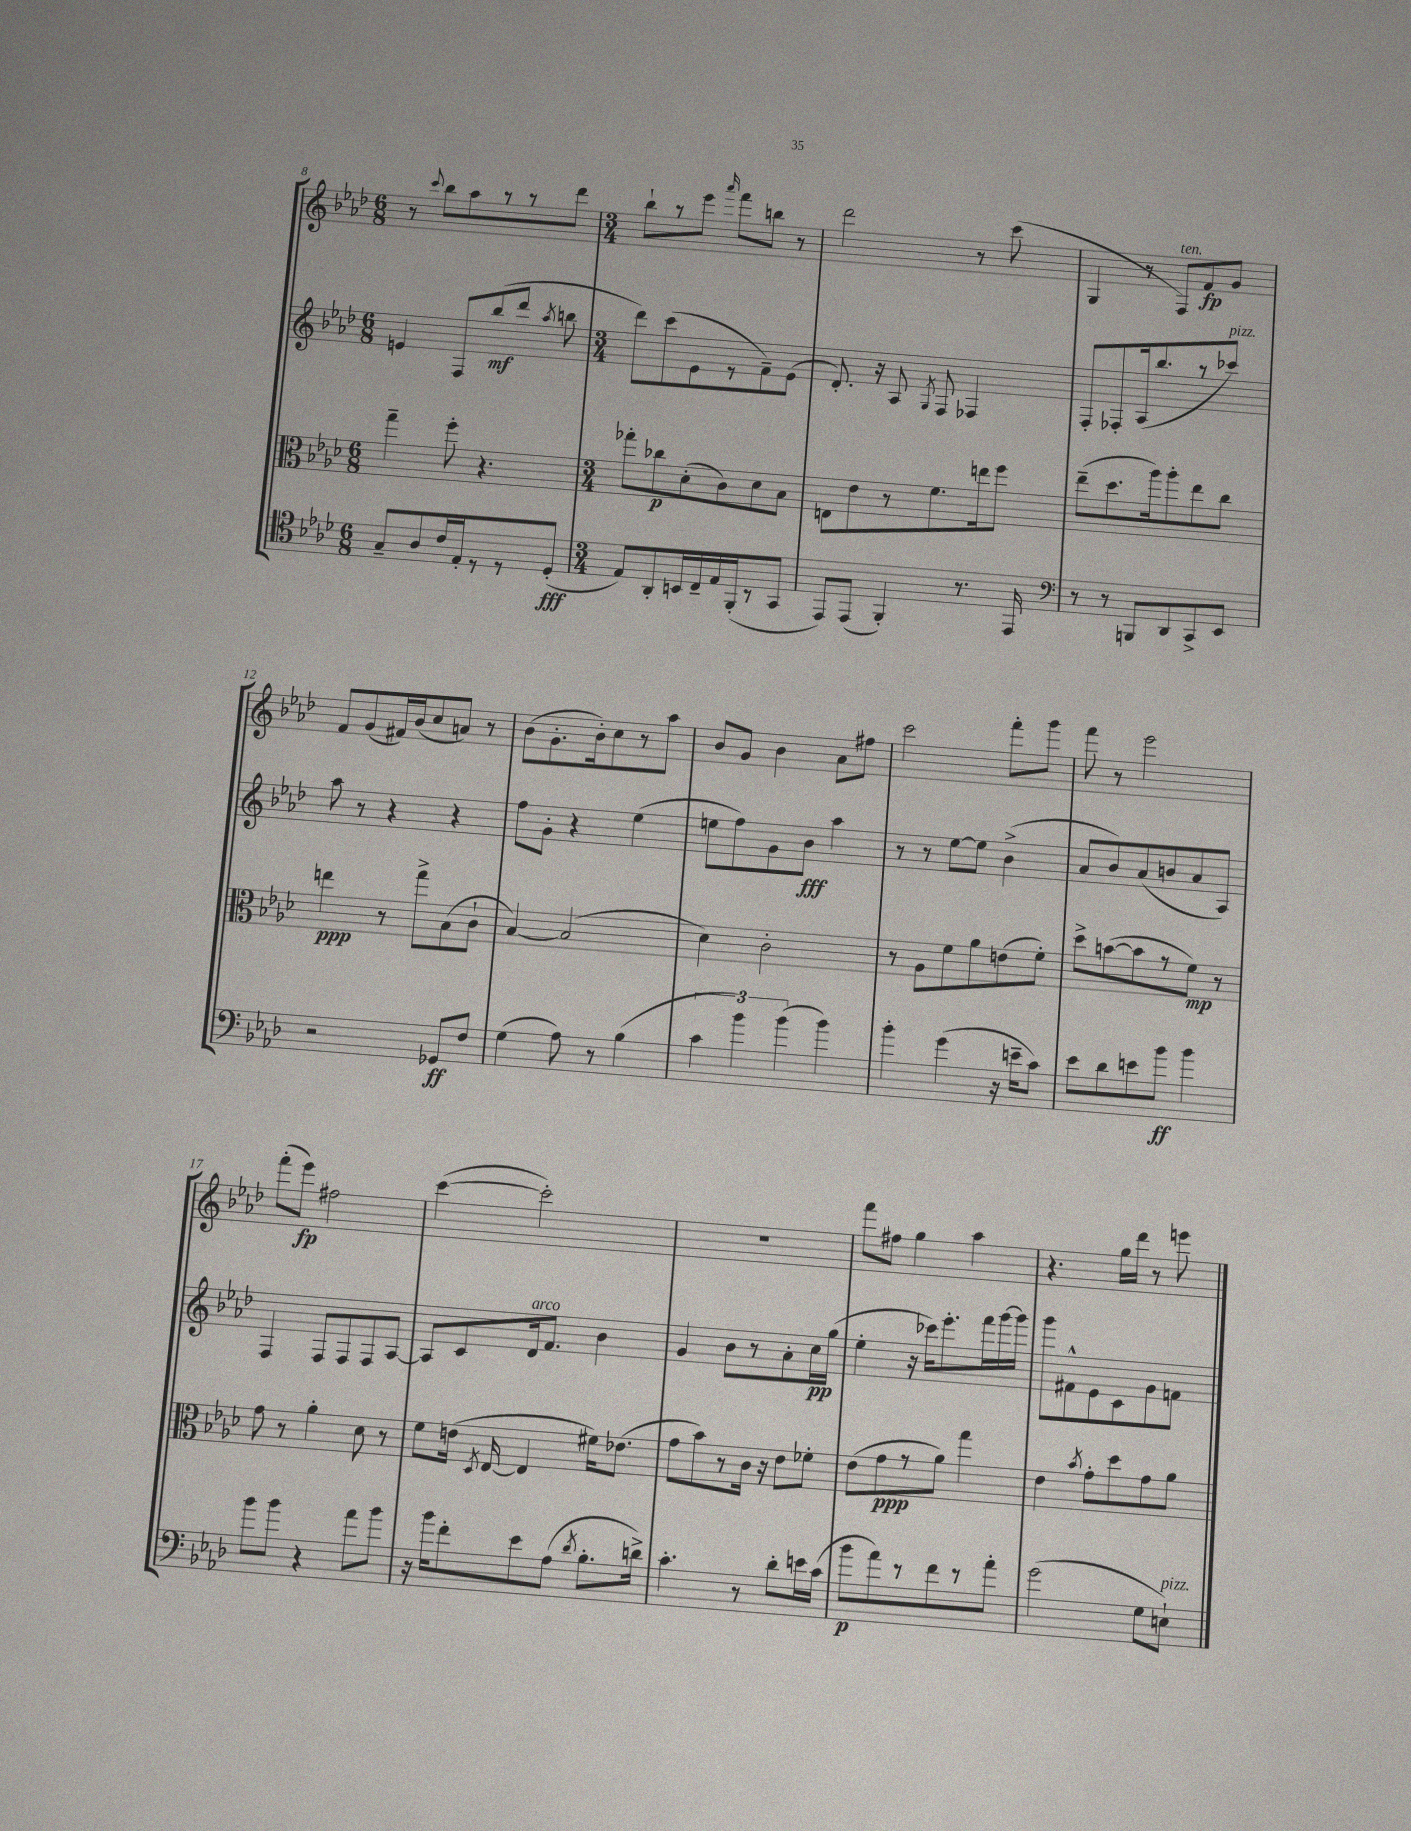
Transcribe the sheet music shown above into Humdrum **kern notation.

**kern	**kern	**kern	**kern
*staff4	*staff3	*staff2	*staff1
*clefC4	*clefC3	*clefG2	*clefG2
*k[b-e-a-d-]	*k[b-e-a-d-]	*k[b-e-a-d-]	*k[b-e-a-d-]
*M6/8	*M6/8	*M6/8	*M6/8
8G~/L	4gg~\	4e/	8r
.	.	.	8qqccc/
8A-/	.	.	8bb-\L
16c/L	8ff'\	8F/L	8aa-\
16E-'/J	.	.	.
8r	4.r	(8bb-/	8r
8r	.	8ddd-/J	8r
.	.	8qaa-/	.
(8D-'/J	.	8bb\	8ddd-\J
=	=	=	=
*M3/4	*M3/4	*M3/4	*M3/4
8E-/L)	8gg-'\L	8ddd-\L)	8bb-`\L
8AA-'/	8cc-\	(8ccc\	8r
16BB/L	(8d-'\	8e-\	8eee-\J
16C~/	.	.	.
.	.	.	16qqaaa-/
16E-/	8c\)	8r	8fff\L
(16FF'/J	.	.	.
8r	8d-\	8f~\)	8bb\J
8GG/J	8B-\J	(8e-\J	8r
=	=	=	=
8EE-/L)	8E\L	8.d-'/)	2ddd-\
(8EE-/J	8e-\	.	.
.	.	16r	.
4FF'/)	8r	8A-/	.
.	.	8qG/	.
.	8.f\	8F/	.
8.r	.	4F-/	8r
.	16ee\k	.	.
.	8ff\J	.	(8ccc\
16EE-/	.	.	.
=	=	=	=
*clefF4	*	*	*
8r	(8ee-~\L	8F'/L	4G/
8r	8.dd-\	8F-'/	.
8BBB/L	.	(16A-/k	8r
.	16aa-\k)	8.bb-/	.
8DD-/	8aa-'\	.	8F/L)
8CC^/	8ee-\	8r	8f/
8EE-/J	8cc\J	8ccc-/J)	8g/J
=	=	=	=
2r	4ee\	8aa-\	8f/L
.	.	8r	(8g/
.	8r	4r	16f#/L)
.	.	.	(16b-/J
.	8gg^\L	.	8cc/
8GG-/L	(8B-\	4r	8a/J)
8F/J	8c`\J	.	8r
=	=	=	=
(4G\	[4B-/)	8ff\L	(8b-\L
.	.	8g'\J	8.g'\
8A-\)	(2B-/]	4r	.
.	.	.	16b-'\k)
8r	.	.	8cc\
(4B-\	.	(4ee-\	8r
.	.	.	8aa-\J
=	=	=	=
6c\	4d-\)	8ee\L	8b-/L
.	.	8ff\)	8g/J
6b-\)	.	.	.
.	2c'\	8g\	4b-\
(6b-\	.	.	.
.	.	8b-\J	.
4b-\)	.	4aa-\	8a-\L
.	.	.	8ff#\J
=	=	=	=
4b-'\	8r	8r	2ccc\
.	8A-\L	8r	.
(4g\	8f\	[8ee-\L	.
.	8a-\	8ee-\]J	.
16r	(8e\	(4b-^\	8fff'\L
16e~\LK	.	.	.
8c\J)	8f'\J)	.	8ggg\J
=	=	=	=
8e-\L	8dd-^\L	8a-/L	8fff\
8d-\	([8b\	8b-/)	8r
8e\	8b\]	(8a-/	2eee-\
8b-\J	8r	8b/	.
4b-\	8f\J)	8a-/	.
.	8r	8A-/J)	.
=	=	=	=
8b-\L	8g\	4F/	(8fff'\L
8b-\J	8r	.	8eee-\J)
4r	4a-'\	8F/L	2ff#\
.	.	8F/	.
8a-\L	8d-\	8F/	.
8b-\J	8r	[8A-/J	.
=	=	=	=
16r	8f\L	8A-/]L	([4ccc\
16b-\LK	.	.	.
8f'\	(16e\Jk	8c/	.
.	8qD-/	.	.
.	[16E-/	.	.
8e-\	4E-/]	16d-/k	2ccc'\])
.	.	8.f/J	.
(8A-\J	.	.	.
8qd-/	.	.	.
8.B-'\L	16f#\LK)	4b-\	.
.	(8.e-\J	.	.
16d^\Jk)	.	.	.
=	=	=	=
4.c'\	8g\L	4g/	2.r
.	8b-\)	.	.
.	8r	8b-\L	.
8r	16c\Jk	8r	.
.	16r	.	.
8d-'\L	8e-\L	8a-'\	.
16e\L	8f-'\J	16cc\L	.
(16c\JJ	.	(16gg\JJ	.
=	=	=	=
8b-\L	(8e-\L	4ee-'\	8fff\L
8a-\)	8g\	.	8ff#\J
8r	8r	16r	4gg\
.	.	16ccc-\LK)	.
8f\	8a-\J)	8.eee-'\	.
8r	4gg\	.	4aa-\
.	.	16fff\L	.
8a-'\J	.	[16ggg\	.
.	.	16ggg\]JJ	.
=	=	=	=
(2g\	4e-\	8ggg\L	4.r
.	.	8f#^^\	.
.	8qb-/	.	.
.	8g'\L	8e-\	.
.	8dd-\	8c\	16gg\LL
.	.	.	16ddd-\JJ
8G\L	8g\	8g\	8r
8E`\J)	8a-\J	8f\J	8eee\
==	==	==	==
*-	*-	*-	*-
